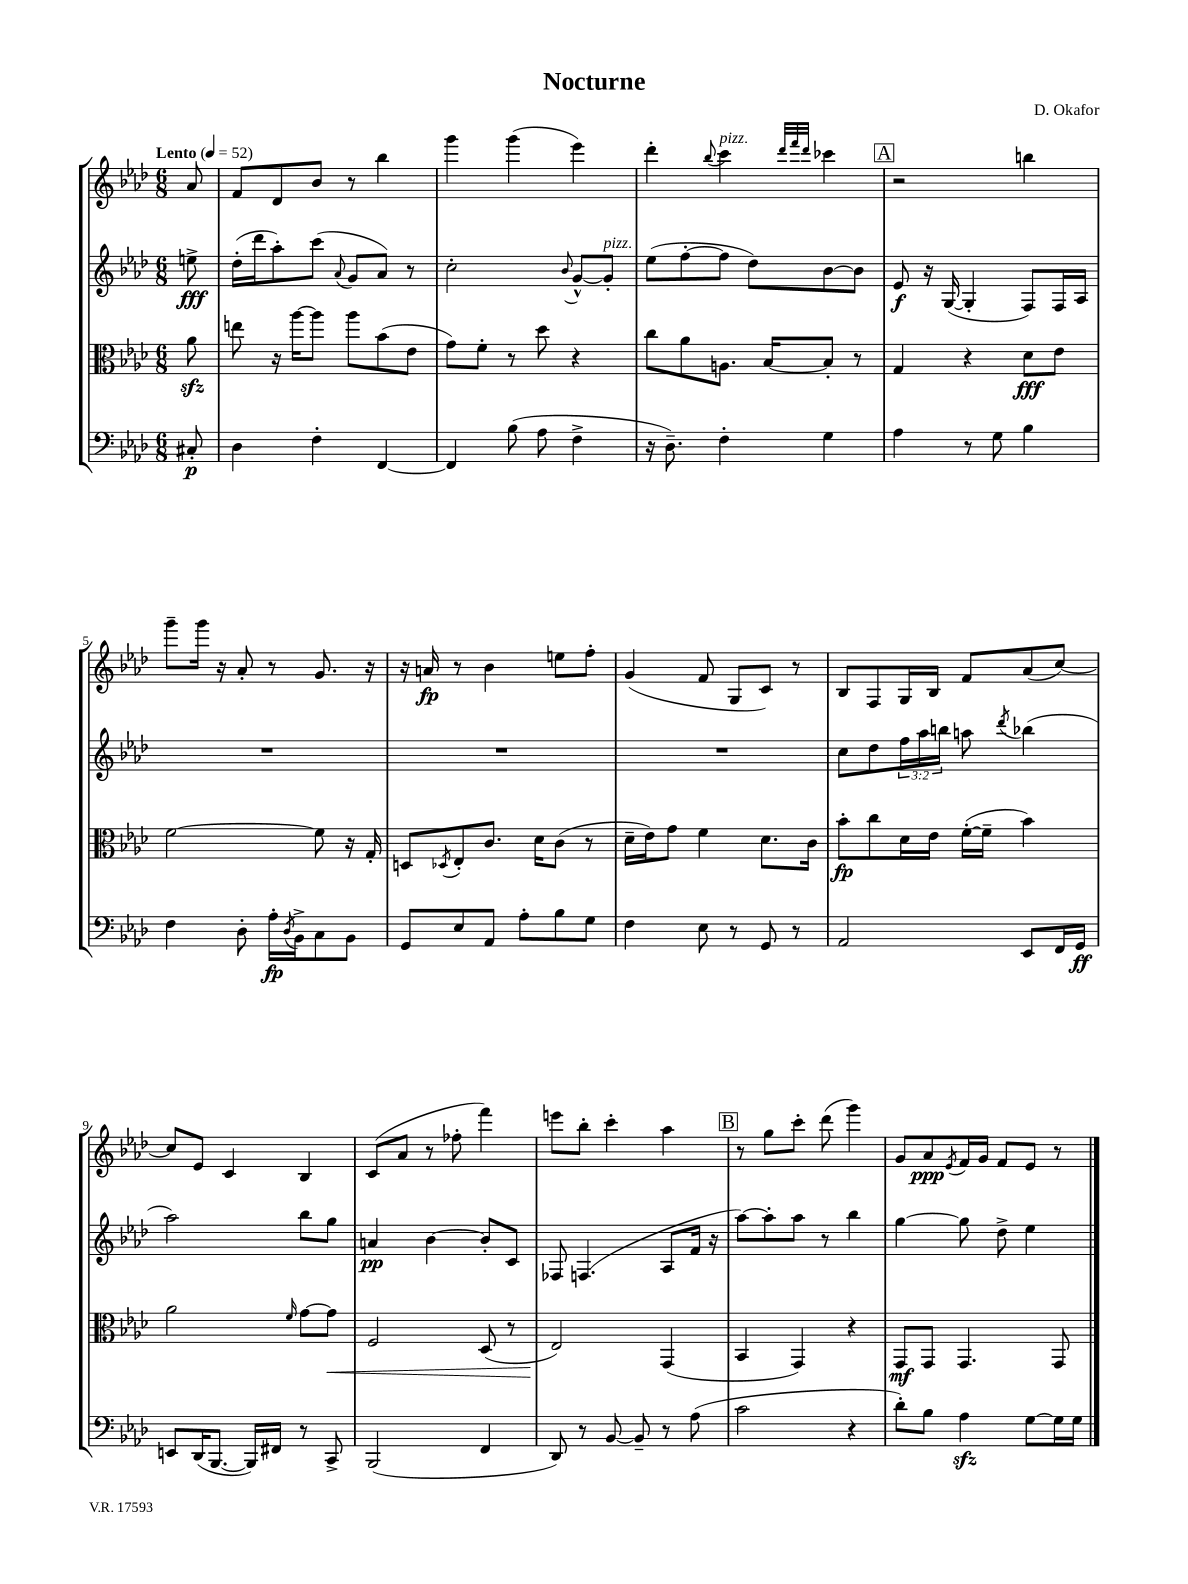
\header { title = "Nocturne" composer = "D. Okafor" }
<<
\new StaffGroup <<
\new Staff = "s0" {
    \clef treble \key aes \major \numericTimeSignature \time 6/8 \partial 8 \tempo "Lento" 4 = 52
    aes'8 |
    f'8 des'8 bes'8 r8 bes''4 |
    g'''4 g'''4( ees'''4) |
    des'''4-. \appoggiatura { bes''8 } c'''4^\markup { \italic "pizz." } \grace { des'''32 f'''32 des'''32 } ces'''4 |
    \mark \markup { \box "A" } r2 b''4 |
    g'''8-- g'''16 r16 aes'8-. r8 g'8. r16 |
    r16 a'16\fp r8 bes'4 e''8 f''8-. |
    g'4( f'8 g8 c'8) r8 |
    bes8 f8 g16 bes16 f'8 aes'8( c''8~) |
    c''8 ees'8 c'4 bes4 |
    c'8( aes'8 r8 fes''8-. f'''4) |
    e'''8 bes''8-. c'''4-. aes''4 |
    \mark \markup { \box "B" } r8 g''8 c'''8-. des'''8( g'''4) |
    g'8 aes'8\ppp \acciaccatura { ees'8 } f'16 g'16 f'8 ees'8 r8 \bar "|." |
}
\new Staff = "s1" {
    \clef treble \key aes \major \numericTimeSignature \time 6/8 \override Staff.TupletNumber.text = #tuplet-number::calc-fraction-text \partial 8
    e''8->\fff |
    des''16-.( des'''16 aes''8-.) c'''8( \appoggiatura { aes'8 } g'8 aes'8) r8 |
    c''2-. \appoggiatura { bes'8 } g'8~-^ g'8-.^\markup { \italic "pizz." } |
    ees''8( f''8~-. f''8 des''8) bes'8~ bes'8 |
    \mark \markup { \box "A" } ees'8\f r16 g16~( g4-. f8) f16 aes16 |
    R2. |
    R2. |
    R2. |
    c''8 des''8 \tuplet 3/2 { f''16 aes''16 b''16 } a''8 \acciaccatura { des'''8 } bes''4( |
    aes''2) bes''8 g''8 |
    a'4\pp bes'4~ bes'8-. c'8 |
    fes8 f4.( aes8 f'16 r16 |
    \mark \markup { \box "B" } aes''8~) aes''8-. aes''8 r8 bes''4 |
    g''4~ g''8 des''8-> ees''4 \bar "|." |
}
\new Staff = "s2" {
    \clef alto \key aes \major \numericTimeSignature \time 6/8 \partial 8
    aes'8\sfz |
    e''8 r16 aes''16~ aes''8 aes''8 bes'8( ees'8 |
    g'8) f'8-. r8 des''8 r4 |
    c''8 aes'8 a8. bes16~ bes8-. r8 |
    \mark \markup { \box "A" } g4 r4 des'8\fff ees'8 |
    f'2~ f'8 r16 g16-. |
    d8 \acciaccatura { des8 } ees8-. c'8. des'16 c'8( r8 |
    des'16-- ees'16) g'8 f'4 des'8. c'16 |
    bes'8-.\fp c''8 des'16 ees'16 f'16~-.( f'16-- bes'4) |
    aes'2 \grace { f'16 } g'8~ g'8\< |
    f2 des8( r8 |
    ees2\!) g,4( |
    \mark \markup { \box "B" } bes,4 g,4) r4 |
    g,8\mf g,8 g,4. g,8 \bar "|." |
}
\new Staff = "s3" {
    \clef bass \key aes \major \numericTimeSignature \time 6/8 \partial 8
    cis8-.\p |
    des4 f4-. f,4~ |
    f,4 bes8( aes8 f4-> |
    r16 des8.--) f4-. g4 |
    \mark \markup { \box "A" } aes4 r8 g8 bes4 |
    f4 des8-. aes16-.\fp \acciaccatura { des8 } bes,16-> c8 bes,8 |
    g,8 ees8 aes,8 aes8-. bes8 g8 |
    f4 ees8 r8 g,8 r8 |
    aes,2 ees,8 f,16 g,16\ff |
    e,8 des,16( bes,,8.~ bes,,16) fis,16 r8 c,8-> |
    bes,,2( f,4 |
    des,8) r8 bes,8~ bes,8-- r8 aes8( |
    \mark \markup { \box "B" } c'2 r4 |
    des'8-.) bes8 aes4\sfz g8~ g16 g16 \bar "|." |
}
>>
>>
